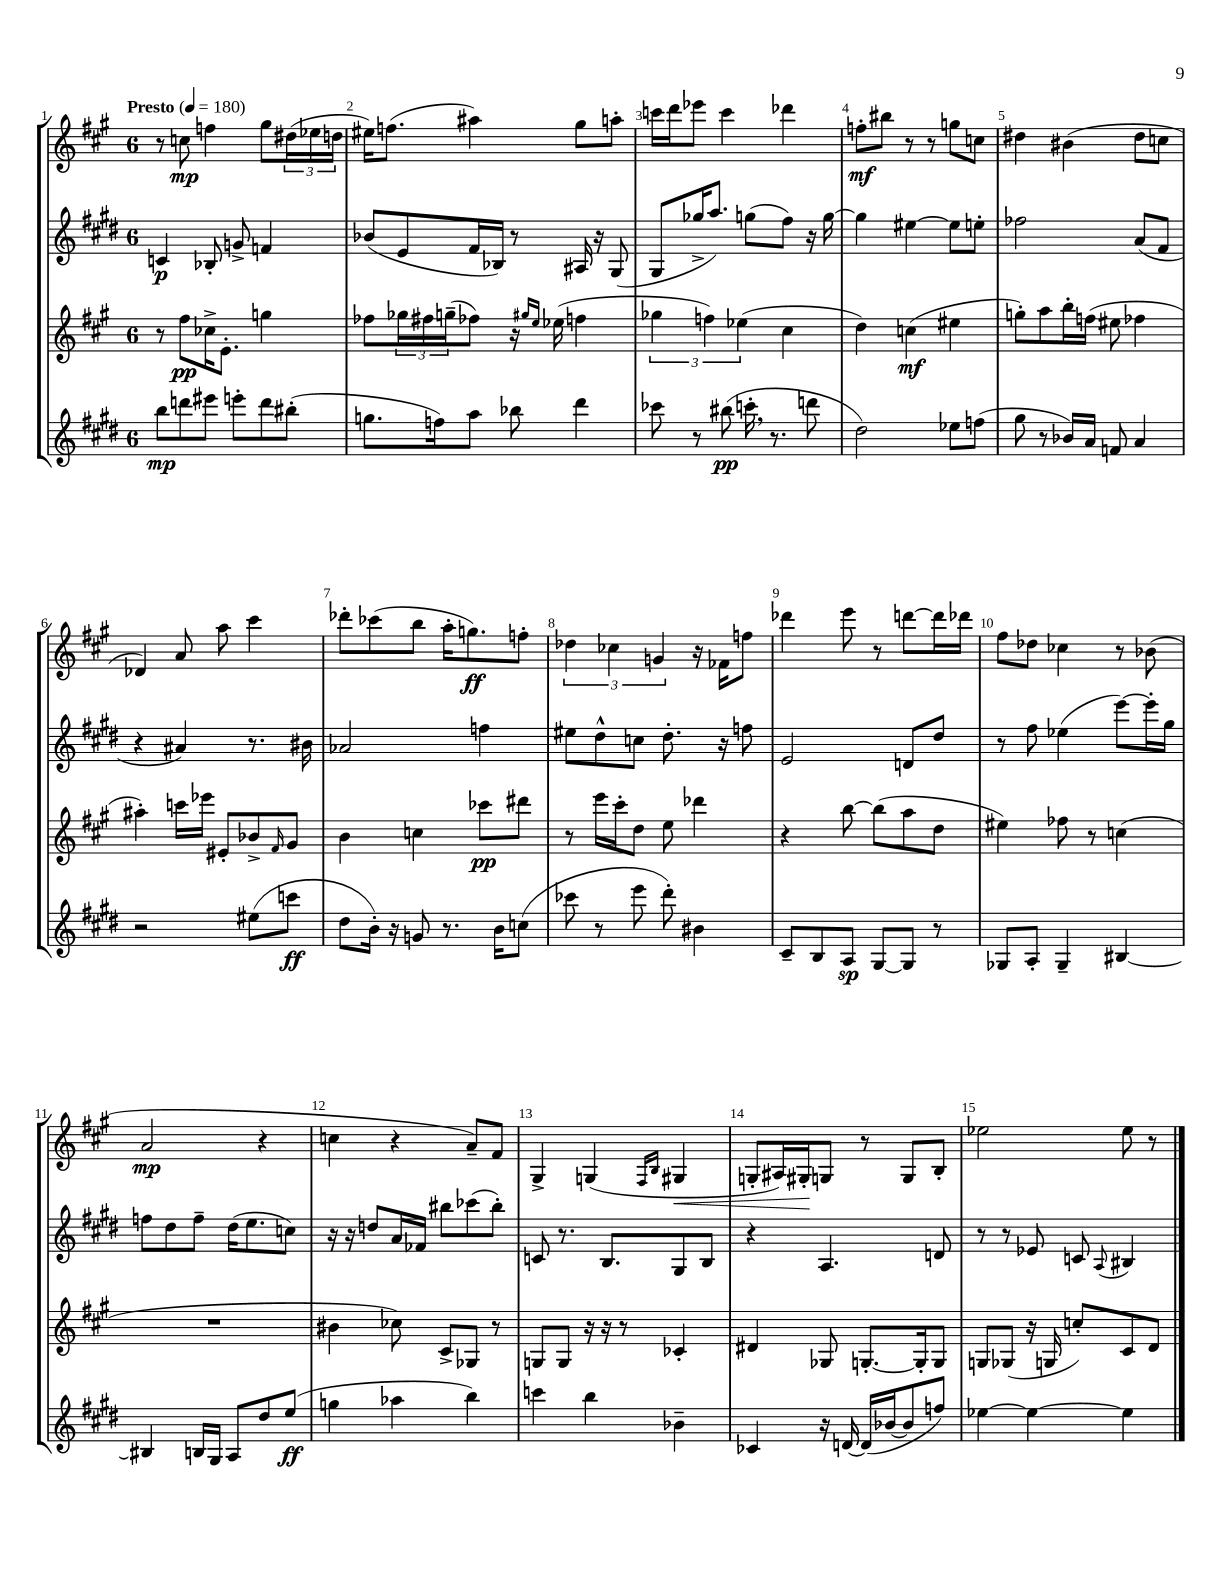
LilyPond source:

<<
\new StaffGroup <<
\new Staff = "s0" {
    \clef treble \key a \major \once \override Staff.TimeSignature.style = #'single-digit \time 6/8 \tempo "Presto" 4 = 180
    r8 c''8\mp f''4 gis''8 \tuplet 3/2 { dis''16( ees''16 d''16 } |
    eis''16) f''8.( ais''4) gis''8 a''8-. |
    c'''16 d'''16 ees'''8 c'''4 des'''4 |
    f''8-.\mf bis''8 r8 r8 g''8 c''8 |
    dis''4 bis'4( dis''8 c''8 |
    des'4) a'8 a''8 cis'''4 |
    des'''8-. ces'''8( b''8 a''16-. g''8.\ff) f''8-. |
    \tuplet 3/2 { des''4 ces''4 g'4 } r16 fes'16 f''8 |
    des'''4 e'''8 r8 d'''8~ d'''16 des'''16 |
    fis''8 des''8 ces''4 r8 bes'8( |
    a'2\mp r4 |
    c''4 r4 a'8--) fis'8 |
    gis4-> g4( \grace { fis16 b16 } gis4\< |
    g8-. ais16) gis16-.\! g8 r8 g8 b8-. |
    ees''2 ees''8 r8 \bar "|." |
}
\new Staff = "s1" {
    \clef treble \key e \major \once \override Staff.TimeSignature.style = #'single-digit \time 6/8
    c'4\p bes8-. g'8-> f'4 |
    bes'8( e'8 fis'16 bes16) r8 ais16 r16 gis8( |
    gis8 ges''16-> a''8.) g''8( fis''8) r16 g''16~ |
    g''4 eis''4~ eis''8 e''8-. |
    fes''2 a'8( fis'8 |
    r4 ais'4) r8. bis'16 |
    aes'2 f''4 |
    eis''8 dis''8-^ c''8 dis''8.-. r16 f''8 |
    e'2 d'8 dis''8 |
    r8 fis''8 ees''4( e'''8~) e'''16-. gis''16 |
    f''8 dis''8 f''8-- dis''16( e''8. c''8) |
    r16 r16 d''8 a'16 fes'16 bis''8 ces'''8( bis''8-.) |
    c'8 r8. b8. gis8 b8 |
    r4 a4. d'8 |
    r8 r8 ees'8 c'8 \appoggiatura { a8 } bis4 \bar "|." |
}
\new Staff = "s2" {
    \clef treble \key a \major \once \override Staff.TimeSignature.style = #'single-digit \time 6/8
    r8 fis''8\pp ces''16-> e'8.-. g''4 |
    fes''8 \tuplet 3/2 { ges''16 fis''16 g''16--( } fes''8) r16 \grace { gis''16 e''16 } ees''16( f''4 |
    \tuplet 3/2 { ges''4 f''4) ees''4( } cis''4 |
    d''4) c''4\mf( eis''4 |
    g''8-.) a''8 b''16-. f''16( eis''8 fes''4 |
    ais''4-.) c'''16 ees'''16 eis'8-. bes'8-> \grace { fis'16 } gis'8 |
    b'4 c''4 ces'''8\pp dis'''8 |
    r8 e'''16 cis'''16-. d''8 e''8 des'''4 |
    r4 b''8~ b''8( a''8 d''8 |
    eis''4) fes''8 r8 c''4( |
    R2. |
    bis'4 ces''8) cis'8-> ges8 r8 |
    g8 g8 r16 r16 r8 ces'4-. |
    dis'4 ges8 g8.~-. g16-. g8 |
    g8 ges8( r16 g16 c''8-.) cis'8 d'8 \bar "|." |
}
\new Staff = "s3" {
    \clef treble \key e \major \once \override Staff.TimeSignature.style = #'single-digit \time 6/8
    b''8\mp d'''8 eis'''8 e'''8-. d'''8 bis''8-.( |
    g''8. f''16) a''8 bes''8 dis'''4 |
    ces'''8 r8 bis''8\pp( c'''16-. \breathe r8. d'''8 |
    dis''2) ees''8 f''8( |
    gis''8 r8 bes'16) a'16 f'8 a'4 |
    r2 eis''8( c'''8\ff |
    dis''8 b'16-.) r16 g'8 r8. b'16 c''8( |
    ces'''8 r8 e'''8 dis'''8-.) bis'4 |
    cis'8-- b8 a8\sp gis8~ gis8 r8 |
    ges8 a8-. ges4-- bis4~ |
    bis4 b16 gis16 a8 dis''8 e''8\ff( |
    g''4 aes''4 b''4) |
    c'''4 b''4 bes'4-- |
    ces'4 r16 d'16~ d'16( bes'16~ bes'8 f''8) |
    ees''4~ ees''4~ ees''4 \bar "|." |
}
>>
>>
\layout { \context { \Score \override BarNumber.break-visibility = ##(#f #t #t) barNumberVisibility = #all-bar-numbers-visible } }
